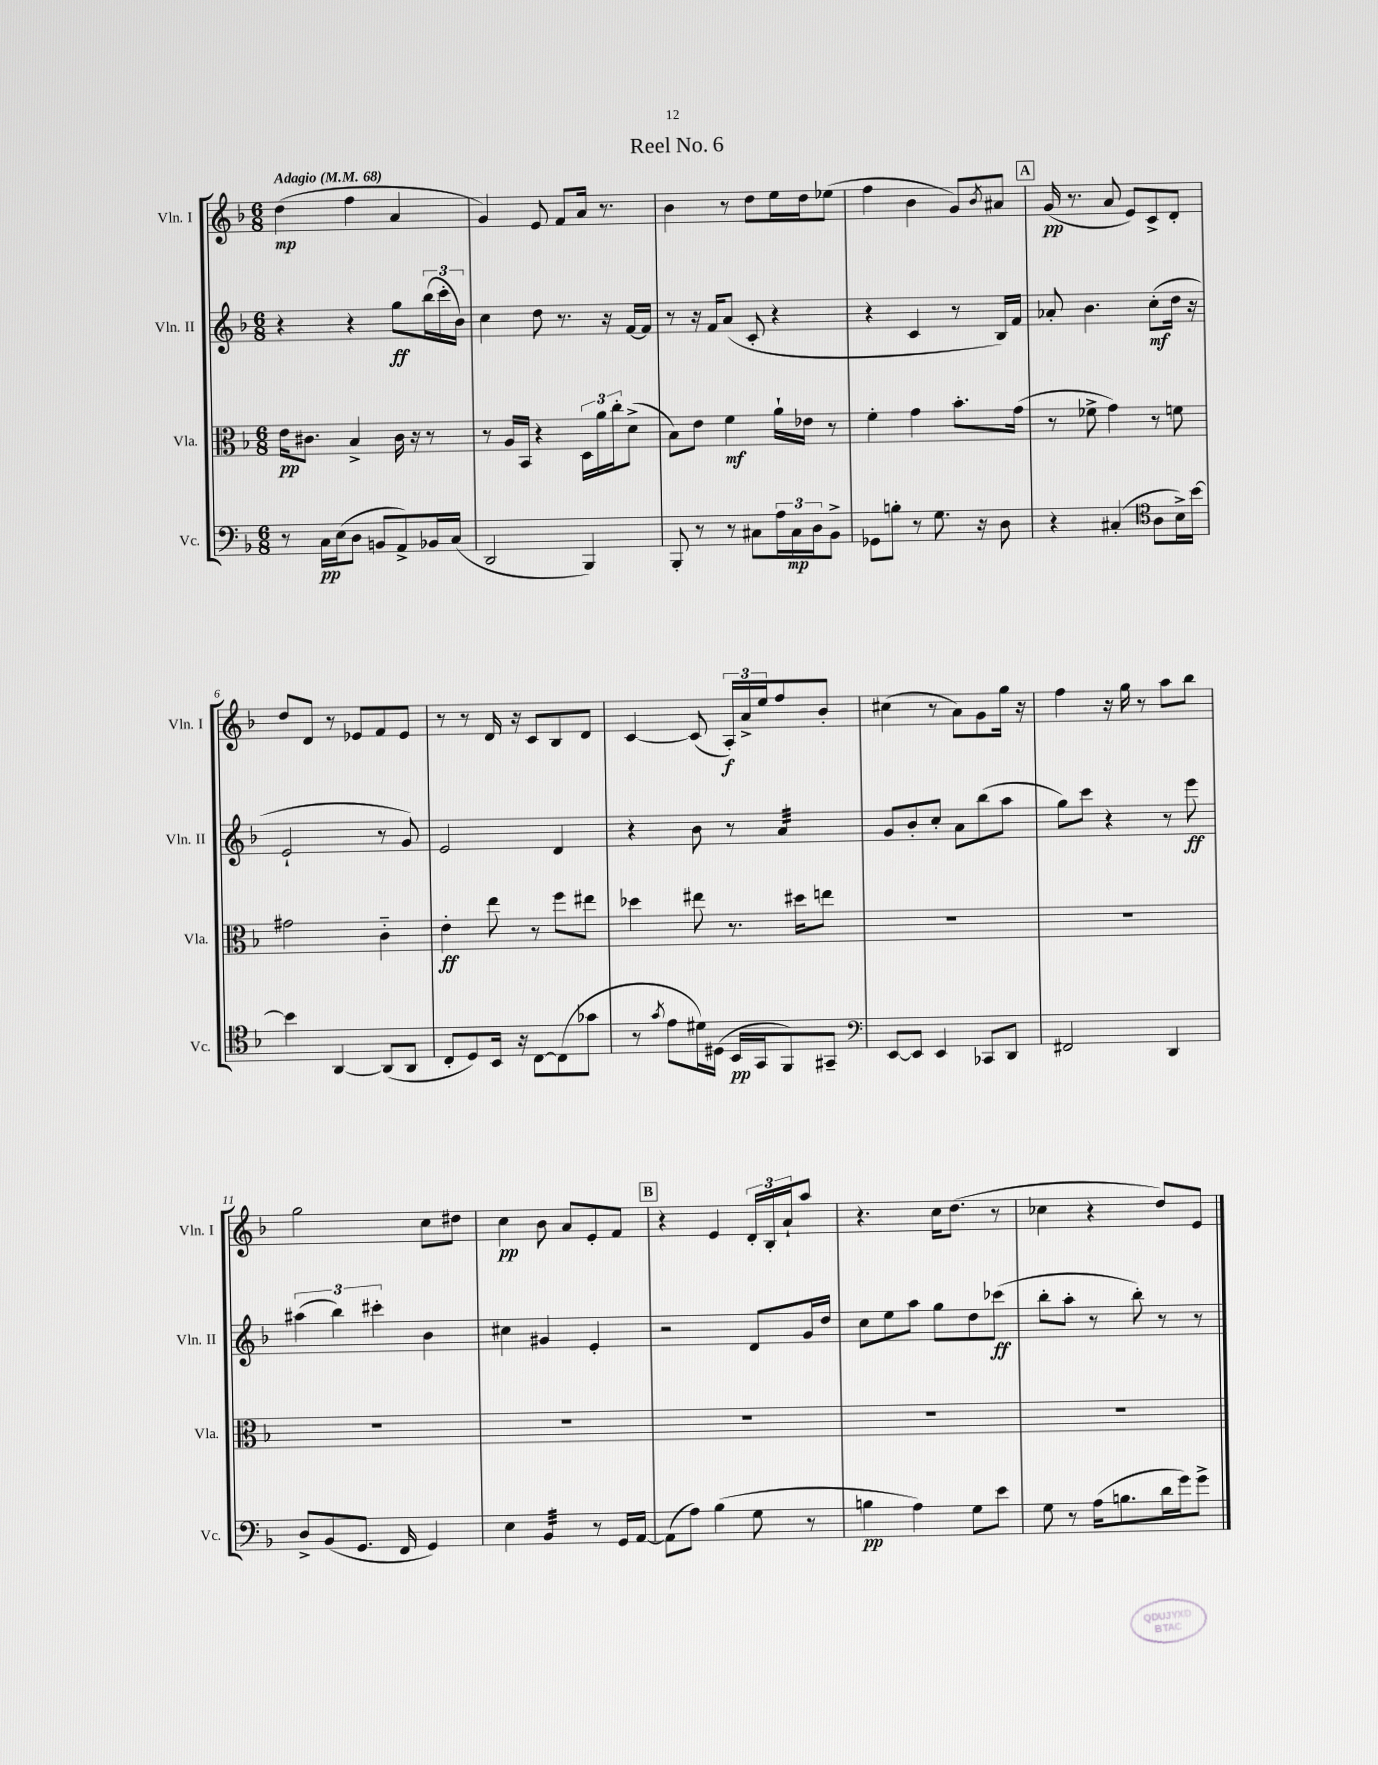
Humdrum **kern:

**kern	**dynam	**kern	**dynam	**kern	**dynam	**kern	**dynam
*part4	*part4	*part3	*part3	*part2	*part2	*part1	*part1
*staff4	*staff4	*staff3	*staff3	*staff2	*staff2	*staff1	*staff1
*I"Vc.	*	*I"Vla.	*	*I"Vln. II	*	*I"Vln. I	*
*I'Vc.	*	*I'Vla.	*	*I'Vln. II	*	*I'Vln. I	*
*clefF4	*	*clefC3	*	*clefG2	*	*clefG2	*
*k[b-]	*	*k[b-]	*	*k[b-]	*	*k[b-]	*
*M6/8	*	*M6/8	*	*M6/8	*	*M6/8	*
*MM68	*	*MM68	*	*MM68	*	*MM68	*
=1	=1	=1	=1	=1	=1	=1	=1
!	!	!	!	!	!	!LO:TX:a:B:t=Adagio	!
8r	.	16e\KL	pp	4r	.	(4dd\	mp
.	.	8.c#X\J	.	.	.	.	.
16C\LL	pp	.	.	.	.	.	.
(16E\J	.	.	.	.	.	.	.
8D\J	.	4B-^/	.	4r	.	4ff\	.
8BBn/L	.	.	.	.	.	.	.
8AA^/)	.	16c#\	.	8gg\L	ff	4a/	.
.	.	16r	.	.	.	.	.
16BB-X/L	.	8r	.	(24bb-\L	.	.	.
.	.	.	.	24ccc'\	.	.	.
(16C/JJ	.	.	.	.	.	.	.
.	.	.	.	24b-\JJ)	.	.	.
=2	=2	=2	=2	=2	=2	=2	=2
2DD/	.	8r	.	4cc\	.	4g/)	.
.	.	16A/LL	.	.	.	.	.
.	.	16BB-/JJ	.	.	.	.	.
.	.	4r	.	8dd\	.	8e/	.
.	.	.	.	8.r	.	8f/L	.
4BBB-/)	.	24D\LL	.	.	.	16a/Jk	.
.	.	24a\	.	.	.	.	.
.	.	.	.	16r	.	8.r	.
.	.	24cc'\J	.	.	.	.	.
.	.	(8d^\J	.	[16f/LL	.	.	.
.	.	.	.	16f/JJ]	.	.	.
=3	=3	=3	=3	=3	=3	=3	=3
8BBB-'/	.	8B-\L)	.	8r	.	4b-\	.
8r	.	8e\J	.	16r	.	.	.
.	.	.	.	16f/KL	.	.	.
8r	.	4f\	mf	(8a/J	.	8r	.
8C#X\L	.	.	.	8c'/	.	8dd\L	.
24A\L	.	16a`\LL	.	4r	.	16ee\L	.
24C#\	mp	.	.	.	.	.	.
.	.	16e-X\JJ	.	.	.	16dd\J	.
24D\J	.	.	.	.	.	.	.
8BB-^\J	.	8r	.	.	.	(8ee-X\J	.
=4	=4	=4	=4	=4	=4	=4	=4
8GG-X\L	.	4f'\	.	4r	.	4ff\	.
8Bn'\J	.	.	.	.	.	.	.
8r	.	4g\	.	4c/	.	4b-\	.
8.G\	.	.	.	.	.	.	.
.	.	8.b-'\L	.	8r	.	8g/L)	.
16r	.	.	.	.	.	.	.
.	.	.	.	.	.	8qb-/	.
8D\	.	.	.	16B-/LL)	.	8a#X/J	.
.	.	(16g\Jk	.	16f/JJ	.	.	.
!!LO:REH:place=s1:t=A
=5	=5	=5	=5	=5	=5	=5	=5
4r	.	8r	.	8a-X'/	.	(16g/	pp
.	.	.	.	.	.	8.r	.
.	.	8f-X^\	.	4.b-\	.	.	.
(4C#X'/	.	4g\)	.	.	.	8a/	.
.	.	.	.	.	.	8e/L)	.
*clefC4	*	*	*	*	*	*	*
8A\L	.	8r	.	(8cc'\L	mf	8c^/	.
16B-^\L)	.	8fn\	.	16dd\Jk	.	8d'/J	.
[16b-\JJ	.	.	.	16r	.	.	.
!!LO:LB:g=z
=6	=6	=6	=6	=6	=6	=6	=6
4b-\]	.	2g#X\	.	2e`/	.	8dd/L	.
.	.	.	.	.	.	8d/J	.
[4AA/	.	.	.	.	.	8r	.
.	.	.	.	.	.	8e-X/L	.
(8AA/L]	.	4c\	.	8r	.	8f/	.
8AA/J	.	.	.	8g/)	.	8e-/J	.
=7	=7	=7	=7	=7	=7	=7	=7
8C'/L	.	4e'\	ff	2e/	.	8r	.
8D/)	.	.	.	.	.	8r	.
16BB-/Jk	.	8ee\	.	.	.	16d/	.
16r	.	.	.	.	.	16r	.
[8C\L	.	8r	.	.	.	8c/L	.
(8C\]	.	8ff\L	.	4d/	.	8B-/	.
8g-X\J	.	8ee#X\J	.	.	.	8d/J	.
=8	=8	=8	=8	=8	=8	=8	=8
8r	.	4dd-X\	.	4r	.	[4c/	.
8qg/	.	.	.	.	.	.	.
8e\L	.	.	.	.	.	.	.
16d#X\L)	.	8ee#X\	.	8b-\	.	(8c/]	.
(16D#X\JJ	.	.	.	.	.	.	.
16BB-/LL	pp	8.r	.	8r	.	24A'/LL)	f
.	.	.	.	.	.	24a^/	.
16GG/J	.	.	.	.	.	.	.
.	.	.	.	.	.	24ee/J	.
*	*	*	*	*tremolo	*	*	*
8FF/)	.	.	.	32a/LLL	.	8ff/	.
.	.	.	.	32a/	.	.	.
.	.	16dd#X\KL	.	32a/	.	.	.
.	.	.	.	32a/	.	.	.
8GG#X~/J	.	8een\J	.	32a/	.	8b-'/J	.
.	.	.	.	32a/	.	.	.
.	.	.	.	32a/	.	.	.
.	.	.	.	32a/JJJ	.	.	.
*	*	*	*	*Xtremolo	*	*	*
=9	=9	=9	=9	=9	=9	=9	=9
*clefF4	*	*	*	*	*	*	*
[8EE/L	.	2.r	.	8g/L	.	(4cc#X\	.
8EE/J]	.	.	.	8b-'/	.	.	.
4EE/	.	.	.	8cc'/J	.	8r	.
.	.	.	.	8a\L	.	8a\L)	.
8CC-X/L	.	.	.	(8bb-\	.	8g\	.
8DD/J	.	.	.	8aa\J	.	16gg\Jk	.
.	.	.	.	.	.	16r	.
=10	=10	=10	=10	=10	=10	=10	=10
2FF#X/	.	2.r	.	8gg\L)	.	4ff\	.
.	.	.	.	8ccc\J	.	.	.
.	.	.	.	4r	.	16r	.
.	.	.	.	.	.	16gg\	.
.	.	.	.	.	.	8r	.
4DD/	.	.	.	8r	.	8aa\L	.
.	.	.	.	8eee\	ff	8bb-\J	.
!!LO:LB:g=z
=11	=11	=11	=11	=11	=11	=11	=11
8D^/L	.	2.r	.	(6aa#X\	.	2gg\	.
(8BB-/	.	.	.	.	.	.	.
.	.	.	.	6bb-\)	.	.	.
8.GG/J	.	.	.	.	.	.	.
.	.	.	.	6ccc#X'\	.	.	.
16FF/	.	.	.	.	.	.	.
4GG/)	.	.	.	4b-\	.	8cc\L	.
.	.	.	.	.	.	8dd#X\J	.
=12	=12	=12	=12	=12	=12	=12	=12
4E\	.	2.r	.	4cc#X\	.	4cc\	pp
*tremolo	*	*	*	*	*	*	*
32BB-/LLL	.	.	.	4g#X/	.	8b-\	.
32BB-/	.	.	.	.	.	.	.
32BB-/	.	.	.	.	.	.	.
32BB-/	.	.	.	.	.	.	.
32BB-/	.	.	.	.	.	8a/L	.
32BB-/	.	.	.	.	.	.	.
32BB-/	.	.	.	.	.	.	.
32BB-/JJJ	.	.	.	.	.	.	.
*Xtremolo	*	*	*	*	*	*	*
8r	.	.	.	4e'/	.	8e'/	.
16GG/LL	.	.	.	.	.	8f/J	.
[16AA/JJ	.	.	.	.	.	.	.
!!LO:REH:place=s1:t=B
=13	=13	=13	=13	=13	=13	=13	=13
(8AA\L]	.	2.r	.	2r	.	4r	.
8A\J)	.	.	.	.	.	.	.
(4B-\	.	.	.	.	.	4e/	.
8G\	.	.	.	8d/L	.	24d'/LL	.
.	.	.	.	.	.	24B-'/	.
.	.	.	.	.	.	24a`/J	.
8r	.	.	.	16g/L	.	8aa/J	.
.	.	.	.	16dd/JJ	.	.	.
=14	=14	=14	=14	=14	=14	=14	=14
4Bn\	pp	2.r	.	8cc\L	.	4.r	.
.	.	.	.	8ee\	.	.	.
4A\)	.	.	.	8aa\J	.	.	.
.	.	.	.	8gg\L	.	16cc\KL	.
.	.	.	.	.	.	(8.dd\J	.
8G\L	.	.	.	8dd\	.	.	.
8e\J	.	.	.	(8ccc-X\J	ff	8r	.
=15	=15	=15	=15	=15	=15	=15	=15
8G\	.	2.r	.	8bb-'\L	.	4cc-X\	.
8r	.	.	.	8aa'\J	.	.	.
(16A\KL	.	.	.	8r	.	4r	.
8.Bn\	.	.	.	.	.	.	.
.	.	.	.	8bb-'\)	.	.	.
16d\L	.	.	.	8r	.	8dd/L)	.
16g\J)	.	.	.	.	.	.	.
8g^\J	.	.	.	8r	.	8e/J	.
==	==	==	==	==	==	==	==
*-	*-	*-	*-	*-	*-	*-	*-
